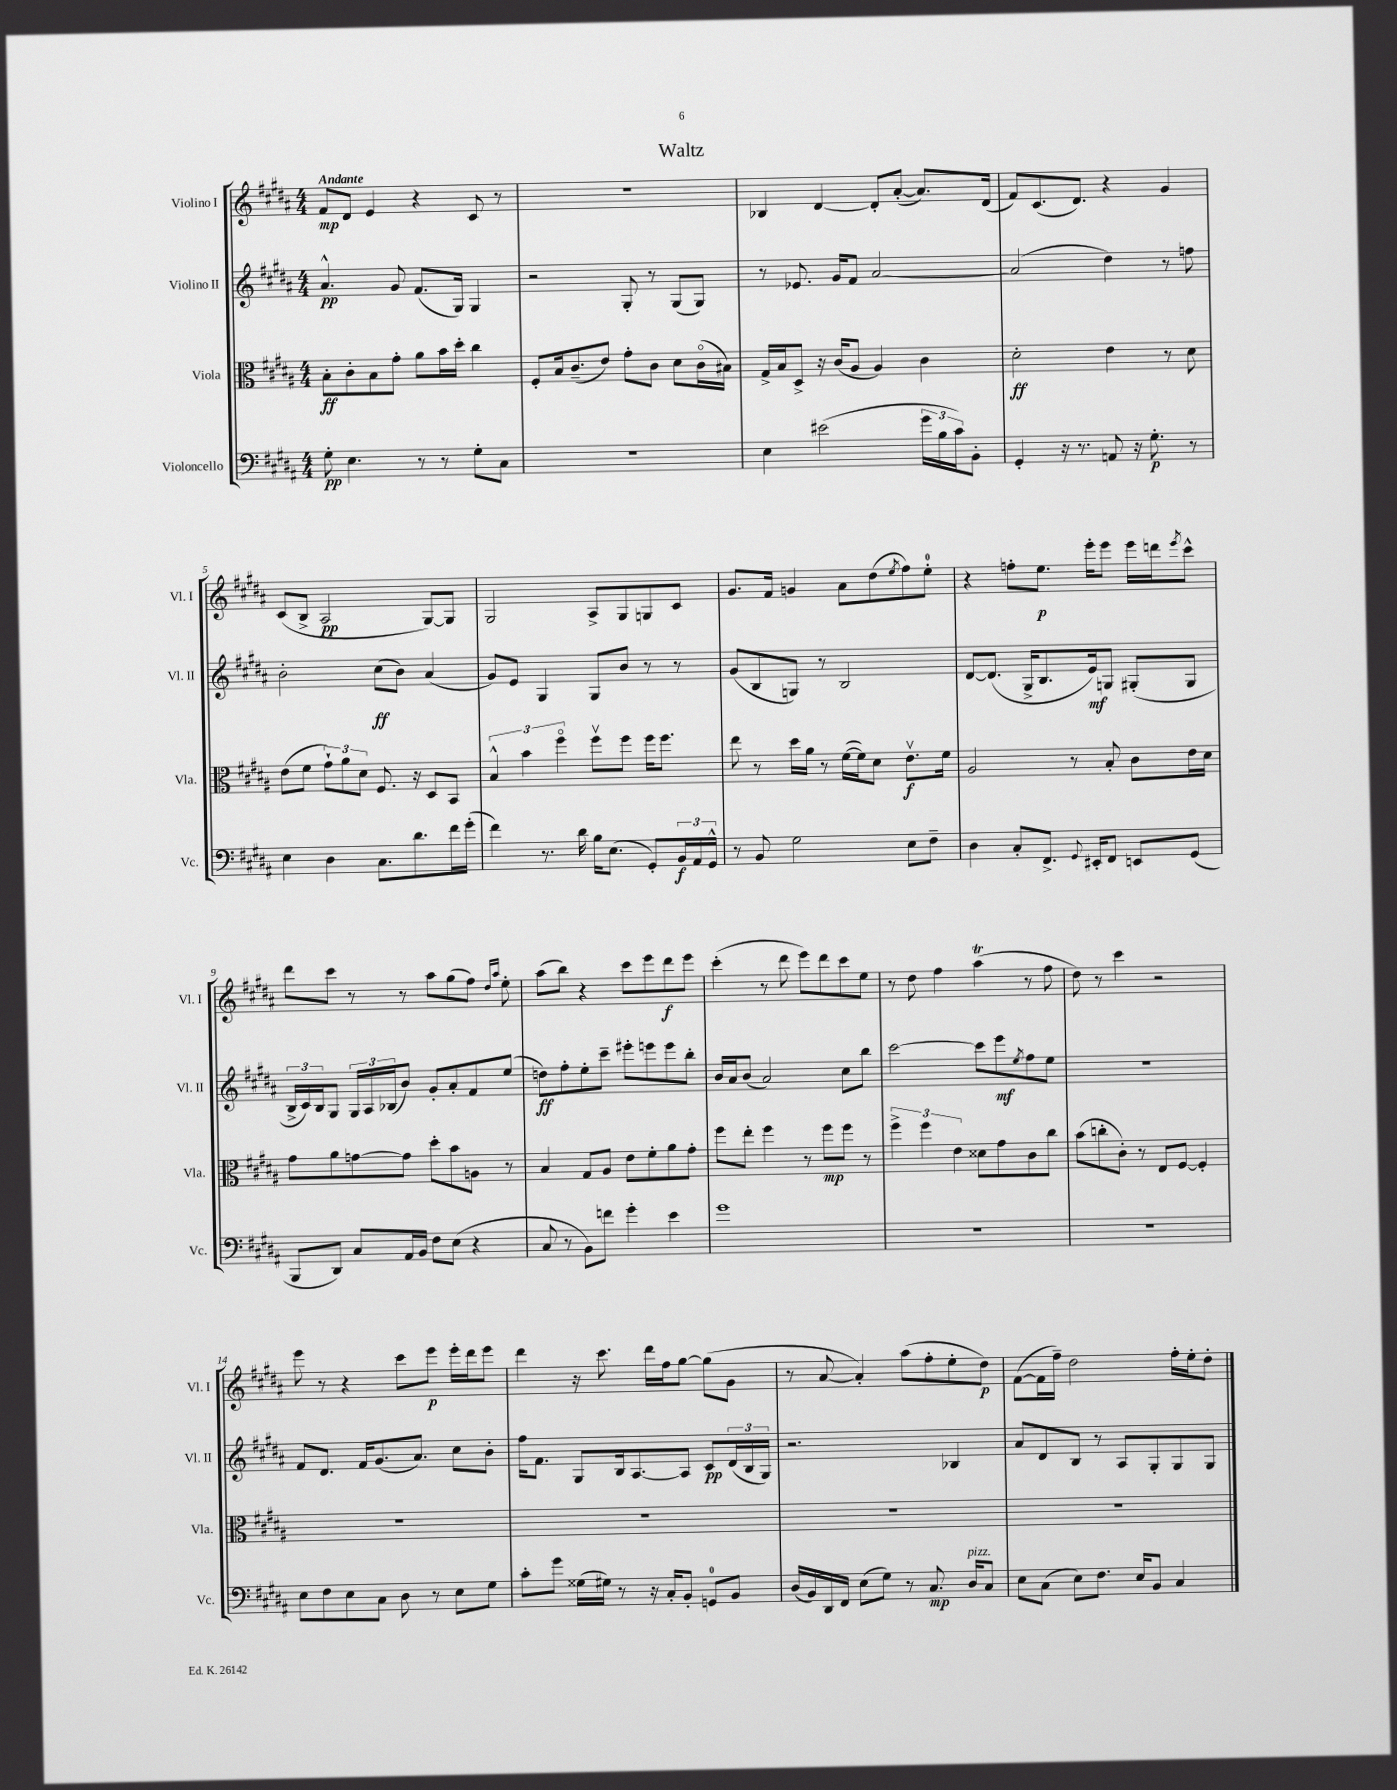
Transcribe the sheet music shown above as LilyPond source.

\header { title = "Waltz" }
<<
\new StaffGroup <<
\new Staff = "s0" \with { instrumentName = "Violino I" shortInstrumentName = "Vl. I" } {
    \clef treble \key b \major \numericTimeSignature \time 4/4 \tempo "Andante"
    fis'8\mp dis'8 e'4 r4 cis'8 r8 |
    R1 |
    bes4 dis'4~ dis'8-. ais'8~-.( ais'8.) dis'16( |
    fis'8) cis'8.( dis'8.) r4 gis'4 |
    cis'8( b8-> ais2\pp gis8~) gis8 |
    gis2 ais8-> gis8 g8 cis'8 |
    gis'8. fis'16 g'4 ais'8 dis''8( \acciaccatura { e''8 } fis''8) e''8-0-. |
    r4 f''8-. e''8.\p e'''16-. e'''8 e'''16 d'''16 \acciaccatura { e'''8 } cis'''8-^ |
    dis'''8 cis'''8 r8 r8 ais''8 gis''8( fis''8) \grace { dis''16 ais''16 } e''8-. |
    ais''8( b''8) r4 cis'''8 e'''8 dis'''8\f e'''8 |
    cis'''4-.( r8 dis'''8 e'''8) dis'''8 cis'''8 e''8 |
    r8 dis''8 fis''4 ais''4\trill( r8 fis''8 |
    dis''8) r8 cis'''4 r2 |
    e'''8 r8 r4 cis'''8 e'''8\p e'''16-. dis'''16 e'''8 |
    dis'''4 r16 cis'''8. dis'''16 fis''16 gis''8~ gis''8( gis'8 |
    r8 ais'8~ ais'4-.) ais''8( fis''8-. e''8-. dis''8\p) |
    fis'8~( fis'16 fis''16--) dis''2 fis''16-. e''16-. dis''8-. \bar "|." |
}
\new Staff = "s1" \with { instrumentName = "Violino II" shortInstrumentName = "Vl. II" } {
    \clef treble \key b \major \numericTimeSignature \time 4/4
    ais'4.-^\pp gis'8 fis'8.( gis16) gis4 |
    r2 gis8-. r8 gis8( gis8) |
    r8 ees'8. gis'16 fis'8 ais'2~ |
    ais'2( dis''4) r8 f''8 |
    b'2-. cis''8\ff( b'8) ais'4( |
    gis'8) e'8 gis4 gis8 b'8 r8 r8 |
    gis'8( b8 g8) r8 b2 |
    dis'8~ dis'8.( gis16-> b8. e'16\mf) g8 gis8-.( gis8 |
    \tuplet 3/2 { b16-> cis'16) b16 } gis8 \tuplet 3/2 { gis16 ais16 bes16( } b'8) gis'8-. ais'8-. fis'8 e''8( |
    d''8\ff) fis''8-. e''8-. cis'''8-- eis'''8-. e'''8 e'''8 b''8-. |
    b'16 ais'16 b'8( ais'2) cis''8 b''8 |
    cis'''2~ cis'''8 e'''8\mf \acciaccatura { e''8 } fis''8 e''8 |
    R1 |
    fis'8 dis'8. fis'16 gis'8.( ais'8.) cis''8 b'8-. |
    fis''16 fis'8. gis8 b16 ais8.~ ais8 cis'8\pp \tuplet 3/2 { dis'16( b16 gis16) } |
    r2. bes4 |
    ais'8 dis'8 b8 r8 ais8 gis8-. gis8 gis8 \bar "|." |
}
\new Staff = "s2" \with { instrumentName = "Viola" shortInstrumentName = "Vla." } {
    \clef alto \key b \major \numericTimeSignature \time 4/4
    b8-.\ff cis'8-. b8 gis'8-. ais'8 b'16 dis''16-. cis''4 |
    fis8-. b16 cis'8.--( e'8) gis'8-. cis'8 dis'8 cis'16\flageolet( bis16) |
    gis16-> b16 dis8-> r16 cis'16( ais8 ais4) cis'4 |
    dis'2-.\ff e'4 r8 dis'8 |
    e'8( fis'8 \tuplet 3/2 { gis'8-!) ais'8 dis'8 } fis8. r16 dis8 b,8 |
    \tuplet 3/2 { b4-^ b'4 fis''4\flageolet } fis''8\upbow fis''8 fis''16 fis''8. |
    e''8 r8 dis''16 ais'16 r8 fis'16~( fis'16) dis'8 e'8.\upbow\f fis'16 |
    ais2 r8 b8-. cis'8 e'16 dis'16 |
    gis'8 ais'8 g'8~ g'8 dis''8-. b'8 a8 r8 |
    b4 gis8 ais8 e'8 fis'8-. ais'8 gis'8-. |
    fis''8 e''8-. fis''4 r8 fis''8\mp fis''8 r8 |
    \tuplet 3/2 { fis''4-> fis''4 e'4 } disis'8 gis'8 cis'8 cis''8 |
    b'8( c''8-. cis'8-.) r8 e8 fis8~ fis4-. |
    R1 |
    R1 |
    R1 |
    R1 \bar "|." |
}
\new Staff = "s3" \with { instrumentName = "Violoncello" shortInstrumentName = "Vc." } {
    \clef bass \key b \major \numericTimeSignature \time 4/4
    gis8-.\pp e4. r8 r8 gis8-. cis8 |
    R1 |
    e4 eis'2( \tuplet 3/2 { gis'16 b16 cis'16) } b,8-. |
    gis,4-. r16 r8. a,8 r16 gis8.-.\p r8 |
    e4 dis4 cis8. dis'8. fis'16 gis'16-.( |
    fis'4) r8. dis'16 b16 e8.( gis,8-.) \tuplet 3/2 { b,16\f ais,16 gis,16-^ } |
    r8 b,8 gis2 e8 fis8-- |
    dis4 cis8-. fis,8.-> \appoggiatura { gis,8 } eis,16-. fis,8 e,8 gis,8( |
    b,,8 dis,8) cis8 ais,16 b,16 fis8 e8( r4 |
    cis8 r8 b,8) f'8 gis'4-. e'4 |
    gis'1 |
    R1 |
    R1 |
    e8 fis8 e8 cis8 dis8 r8 e8 gis8 |
    cis'8-. gis'8 gisis16( gis16) r8 r16 cis16-. b,8-. g,8-0 b,8 |
    dis16( b,16) dis,16 fis,16 e8( gis8) r8 cis8.\mp dis16^\markup { \italic "pizz." } cis8 |
    e8 cis8( e8) fis8. e16 b,8 cis4 \bar "|." |
}
>>
>>
